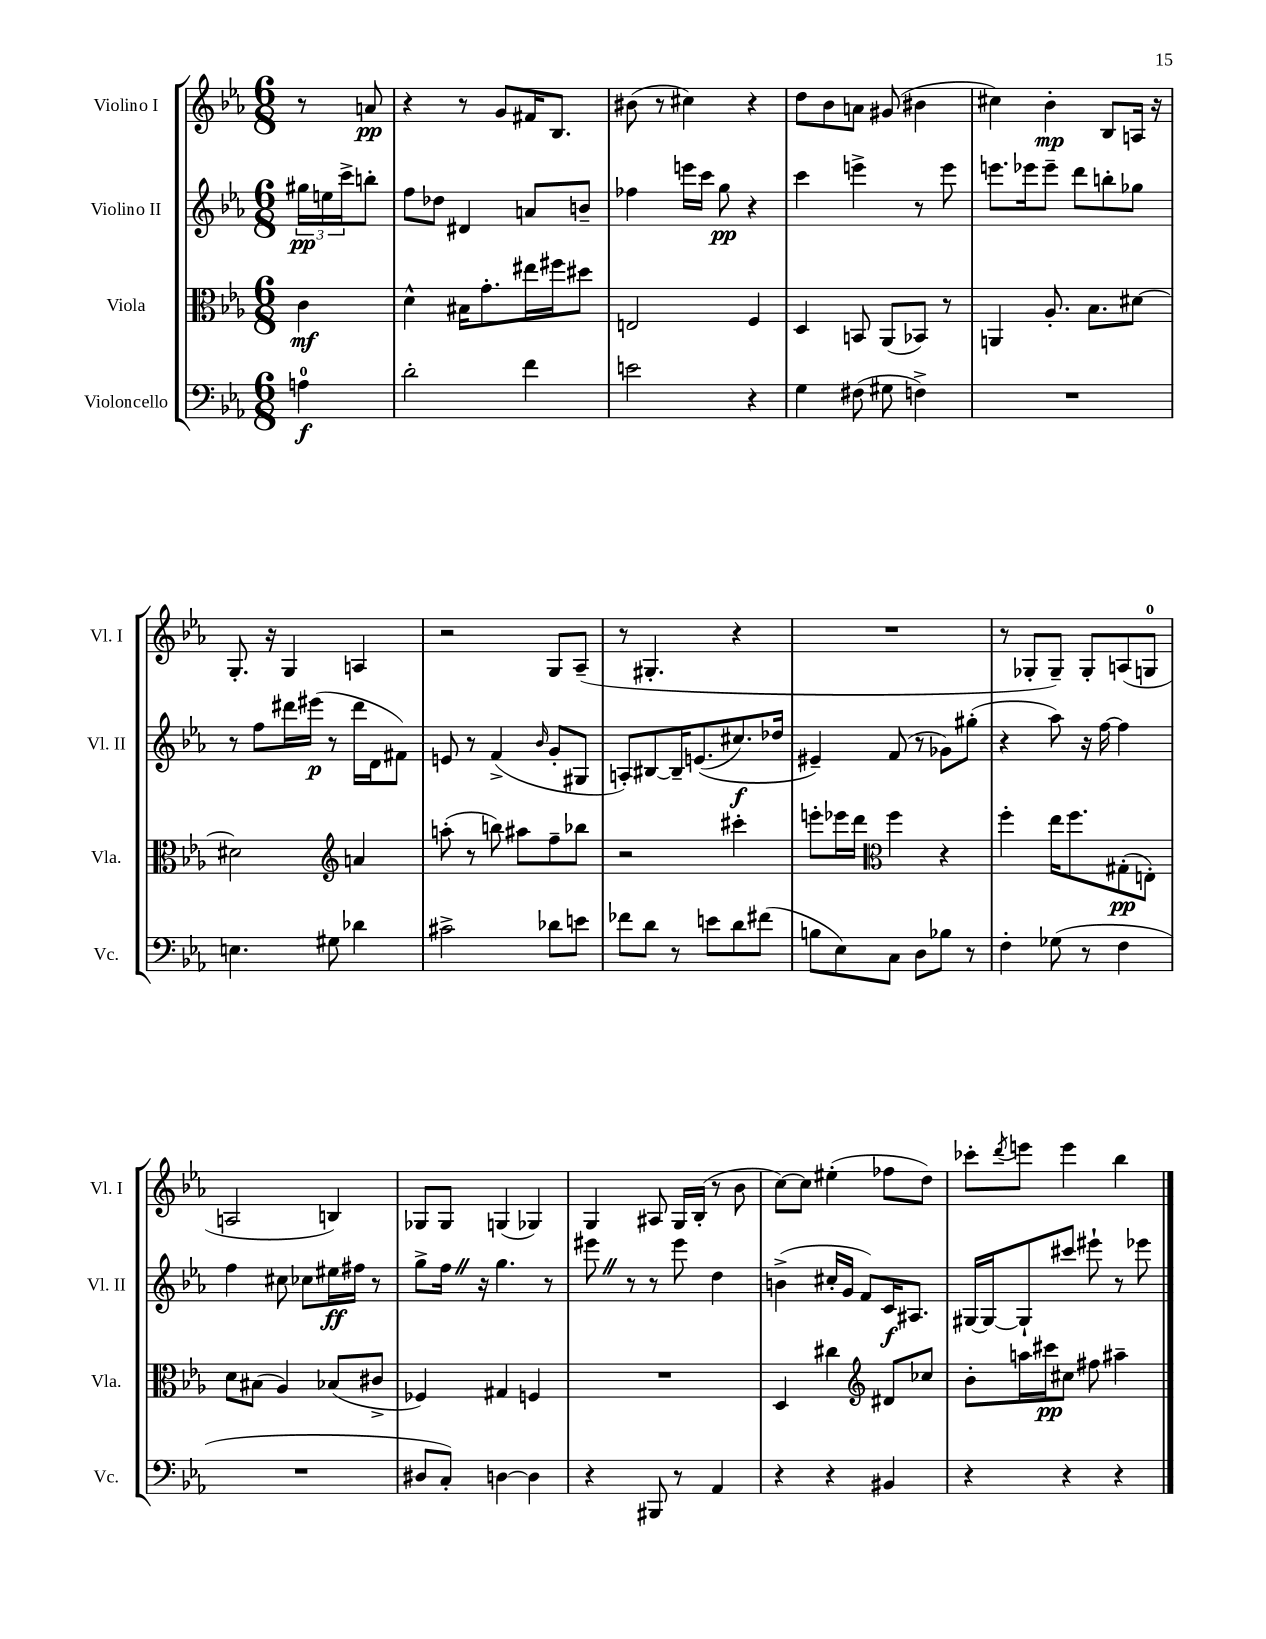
<<
\new StaffGroup <<
\new Staff = "s0" \with { instrumentName = "Violino I" shortInstrumentName = "Vl. I" } {
    \clef treble \key ees \major \numericTimeSignature \time 6/8 \partial 4
    r8 a'8\pp |
    r4 r8 g'8 fis'16 bes8. |
    bis'8( r8 cis''4) r4 |
    d''8 bes'8 a'8 gis'8( bis'4 |
    cis''4) bes'4-.\mp bes8 a16 r16 |
    g8.-. r16 g4 a4 |
    r2 g8 aes8--( |
    r8 gis4.-. r4 |
    R2. |
    r8 ges8-. ges8--) ges8-. a8( g8-0 |
    a2 b4) |
    ges8 ges8 g4( ges4) |
    g4 ais8 g16 bes16-.( r8 bes'8 |
    c''8~) c''8 eis''4-.( fes''8 d''8) |
    ces'''8-. \acciaccatura { d'''8 } e'''8 e'''4 bes''4 \bar "|." |
}
\new Staff = "s1" \with { instrumentName = "Violino II" shortInstrumentName = "Vl. II" } {
    \clef treble \key ees \major \numericTimeSignature \time 6/8 \partial 4
    \tuplet 3/2 { gis''16\pp e''16 c'''16-> } b''8-. |
    f''8 des''8 dis'4 a'8 b'8-- |
    fes''4 e'''16 c'''16 g''8\pp r4 |
    c'''4 e'''4-> r8 e'''8 |
    e'''8. ees'''16 ees'''8-- d'''8 b''8-. ges''8 |
    r8 f''8 dis'''16 eis'''16\p( r8 dis'''16 d'16 fis'8) |
    e'8 r8 f'4->( \grace { bes'16 } g'8-. gis8 |
    a8-.) bis8~ bis16-- e'8.(\( cis''8.\f) des''16 |
    eis'4--\) f'8( r8 ges'8) gis''8-.( |
    r4 aes''8) r16 f''16~ f''4 |
    f''4 cis''8 ces''8 eis''16\ff fis''16 r8 |
    g''8-> f''16 \once \override BreathingSign.text = \markup { \musicglyph "scripts.caesura.straight" } \breathe r16 g''4. r8 |
    eis'''8 \once \override BreathingSign.text = \markup { \musicglyph "scripts.caesura.straight" } \breathe r8 r8 eis'''8 d''4 |
    b'4->( cis''16-. g'16 f'8) c'16\f ais8. |
    gis16~ gis16~ gis8-! cis'''8 eis'''8-! r8 ees'''8 \bar "|." |
}
\new Staff = "s2" \with { instrumentName = "Viola" shortInstrumentName = "Vla." } {
    \clef alto \key ees \major \numericTimeSignature \time 6/8 \partial 4
    c'4\mf |
    d'4-^ bis16 g'8.-. eis''16 fis''16 dis''8 |
    e2 f4 |
    d4 b,8 aes,8( bes,8) r8 |
    a,4 aes8.-. bes8. dis'8~ |
    dis'2 \clef treble a'4 |
    a''8-.( r8 b''8) ais''8 f''8-- bes''8 |
    r2 cis'''4-. |
    e'''8-. ees'''16 d'''16 \clef alto f''4 r4 |
    f''4-. ees''16 f''8. gis8-.\pp( e8-.) |
    d'8 bis8( aes4) bes8( cis'8-> |
    fes4) gis4 f4 |
    R2. |
    d4 cis''4 \clef treble dis'8 ces''8 |
    bes'8-. a''16 cis'''16\pp cis''8 fis''8 ais''4-- \bar "|." |
}
\new Staff = "s3" \with { instrumentName = "Violoncello" shortInstrumentName = "Vc." } {
    \clef bass \key ees \major \numericTimeSignature \time 6/8 \partial 4
    a4-0\f |
    d'2-. f'4 |
    e'2 r4 |
    g4 fis8( gis8 f4->) |
    R2. |
    e4. gis8 des'4 |
    cis'2-> des'8 e'8 |
    fes'8 d'8 r8 e'8 d'8 fis'8( |
    b8 ees8) c8 d8 bes8 r8 |
    f4-. ges8( r8 f4 |
    R2. |
    dis8 c8-.) d4~ d4 |
    r4 bis,,8 r8 aes,4 |
    r4 r4 bis,4 |
    r4 r4 r4 \bar "|." |
}
>>
>>
\layout { \context { \Score \remove "Bar_number_engraver" } }
